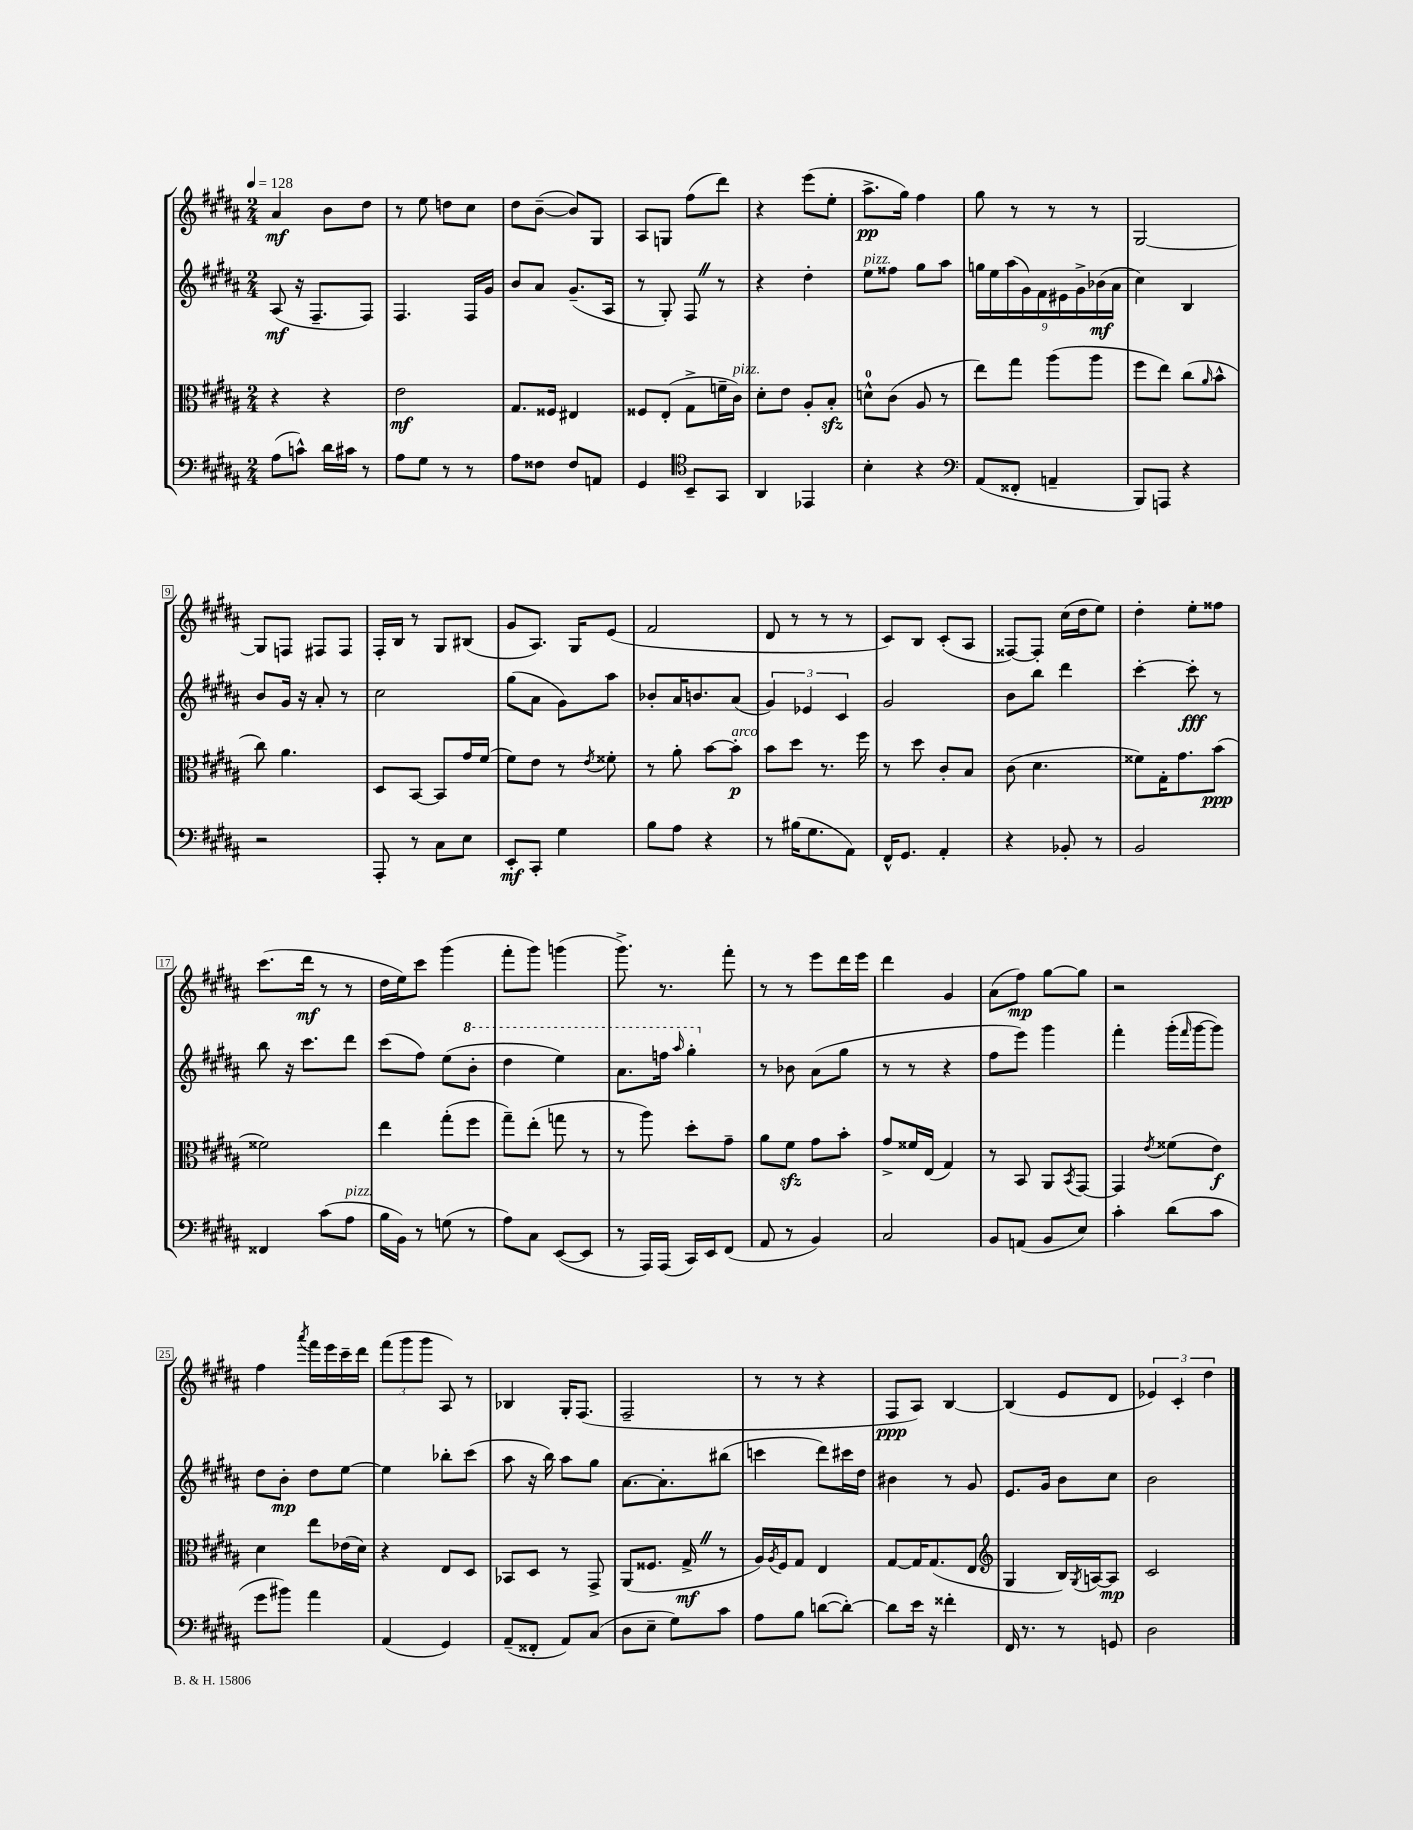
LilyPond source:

<<
\new StaffGroup <<
\new Staff = "s0" {
    \clef treble \key b \major \numericTimeSignature \time 2/4 \tempo 4 = 128
    ais'4\mf b'8 dis''8 |
    r8 e''8 d''8 cis''8 |
    dis''8 b'8~--( b'8) gis8 |
    ais8 g8 fis''8( dis'''8) |
    r4 e'''8( e''8-. |
    ais''8.->\pp gis''16) fis''4 |
    gis''8 r8 r8 r8 |
    gis2~ |
    gis8 f8 fis8 fis8 |
    fis16-. b16 r8 gis8 bis8( |
    gis'8 ais8.) gis16 e'8( |
    fis'2 |
    dis'8 r8 r8 r8 |
    cis'8) b8 cis'8-.( ais8 |
    fisis8~) fisis8-. cis''16( dis''16 e''8) |
    dis''4-. e''8-. fisis''8 |
    cis'''8.( dis'''16\mf r8 r8 |
    dis''16 e''16) cis'''8 gis'''4( |
    fis'''8-. gis'''8) g'''4( |
    gis'''8.->) r8. fis'''8-. |
    r8 r8 e'''8 dis'''16 e'''16 |
    dis'''4 gis'4 |
    ais'8( fis''8\mp) gis''8~ gis''8 |
    r2 |
    fis''4 \acciaccatura { ais'''8 } fis'''16 e'''16 cis'''16-- dis'''16 |
    \tuplet 3/2 { fis'''8( gis'''8 gis'''8 } ais8) r8 |
    bes4 gis16-. fis8.( |
    fis2-- |
    r8 r8 r4 |
    fis8\ppp ais8) b4~ |
    b4( e'8 dis'8 |
    \tuplet 3/2 { ees'4) cis'4-. dis''4 } \bar "|." |
}
\new Staff = "s1" {
    \clef treble \key b \major \numericTimeSignature \time 2/4
    ais8\mf( r16 fis8.-- fis8) |
    fis4. fis16 gis'16 |
    b'8 ais'8 gis'8.--( ais16 |
    r8 gis8-.) fis8 \once \override BreathingSign.text = \markup { \musicglyph "scripts.caesura.straight" } \breathe r8 |
    r4 dis''4-. |
    e''8^\markup { \italic "pizz." } fisis''8 gis''8 ais''8 |
    \tuplet 9/8 { g''16 e''16 ais''16( gis'16) fis'16 eis'16 gis'16-> bes'16\mf( ais'16 } |
    cis''4) b4 |
    b'8 gis'16 r16 ais'8-. r8 |
    cis''2 |
    gis''8( ais'8 gis'8) ais''8 |
    bes'8-. ais'16 b'8. ais'8( |
    \tuplet 3/2 { gis'4) ees'4 cis'4 } |
    gis'2 |
    b'8 b''8 dis'''4 |
    cis'''4~-. cis'''8-.\fff r8 |
    b''8 r16 cis'''8. dis'''8 |
    cis'''8( fis''8) e''8( \ottava #1 b''8-. |
    dis'''4 e'''4) |
    ais''8. f'''16 \grace { ais'''16 } gis'''4-. \ottava #0 |
    r8 bes'8 ais'8( gis''8 |
    r8 r8 r4 |
    fis''8 e'''8) gis'''4 |
    fis'''4-. gis'''16-.( \grace { fis'''16 } gis'''16~ gis'''8) |
    dis''8 b'8-.\mp dis''8 e''8~ |
    e''4 bes''8-. cis'''8( |
    ais''8 r16 b''16) ais''8 gis''8 |
    ais'8.~ ais'8.-. bis''8( |
    c'''4 dis'''8) cis'''16 dis''16 |
    bis'4 r8 gis'8 |
    e'8. gis'16 b'8 cis''8 |
    b'2 \bar "|." |
}
\new Staff = "s2" {
    \clef alto \key b \major \numericTimeSignature \time 2/4
    r4 r4 |
    e'2\mf |
    gis8. fisis16 eis4 |
    fisis8 e8-.( gis8-> f'16-- cis'16^\markup { \italic "pizz." }) |
    dis'8-. e'8 ais8-. b8-.\sfz |
    d'8-0-^ cis'8( ais8 r8 |
    e''8) gis''8 ais''8( ais''8 |
    fis''8 e''8) cis''8( \grace { ais'16 } b'8-^ |
    cis''8) ais'4. |
    dis8 b,8~ b,8 gis'16 fis'16( |
    fis'8) e'8 r8 \acciaccatura { e'8 } fisis'8-. |
    r8 ais'8-. b'8~ b'8-.\p^\markup { \italic "arco" } |
    b'8 dis''8 r8. fis''16 |
    r8 dis''8 cis'8-. b8 |
    cis'8( dis'4. |
    fisis'8) gis16-. gis'8. b'8\ppp( |
    fisis'2) |
    e''4 gis''8-.( fis''8 |
    gis''8--) e''8-.( g''8 r8 |
    r8 ais''8) dis''8-. gis'8-- |
    ais'8 fis'8\sfz gis'8 b'8-. |
    gis'8-> fisis'16 e16( gis4) |
    r8 b,8 ais,8 \acciaccatura { b,8 } gis,8~ |
    gis,4 \acciaccatura { e'8 } fisis'8( e'8\f) |
    dis'4 e''8 ees'16( dis'16) |
    r4 e8 dis8 |
    bes,8 dis8 r8 gis,8-> |
    ais,8( fisis8. gis16->\mf \once \override BreathingSign.text = \markup { \musicglyph "scripts.caesura.straight" } \breathe r8 |
    ais16) \acciaccatura { ais8 } fis16 gis8 e4 |
    gis8~ gis16 gis8.( e8 |
    \clef treble gis4 b16) \acciaccatura { gis8 } a16~ a8\mp |
    cis'2 \bar "|." |
}
\new Staff = "s3" {
    \clef bass \key b \major \numericTimeSignature \time 2/4
    ais8( c'8-^) dis'16 cis'16 r8 |
    ais8 gis8 r8 r8 |
    ais8 fisis8 fisis8 a,8 |
    gis,4 \clef tenor b,8-- gis,8 |
    ais,4 ees,4 |
    b4-. r4 |
    \clef bass ais,8( fisis,8-. a,4-- |
    b,,8) a,,8 r4 |
    r2 |
    ais,,8-. r8 cis8 e8 |
    e,8-.\mf cis,8-. gis4 |
    b8 ais8 r4 |
    r8 bis16( gis8. ais,8) |
    fis,16-^ gis,8. ais,4-. |
    r4 bes,8-. r8 |
    b,2 |
    fisis,4 cis'8( ais8^\markup { \italic "pizz." } |
    b16 b,16) r8 g8( r8 |
    ais8) cis8 e,8~( e,8 |
    r8 ais,,16) ais,,16( cis,16) e,16 fis,8( |
    ais,8 r8 b,4) |
    cis2 |
    b,8 a,8( b,8 e8) |
    cis'4-. dis'8( cis'8 |
    gis'8 bis'8) ais'4 |
    ais,4( gis,4) |
    ais,8--( fisis,8-. ais,8) cis8( |
    dis8 e8-- gis8) cis'8 |
    ais8 b8 d'8~( d'8~-.) |
    d'8 e'16 r16 fisis'4-. |
    fis,16 r8. r8 g,8 |
    dis2 \bar "|." |
}
>>
>>
\layout { \context { \Score \override BarNumber.stencil = #(make-stencil-boxer 0.1 0.3 ly:text-interface::print) } }
